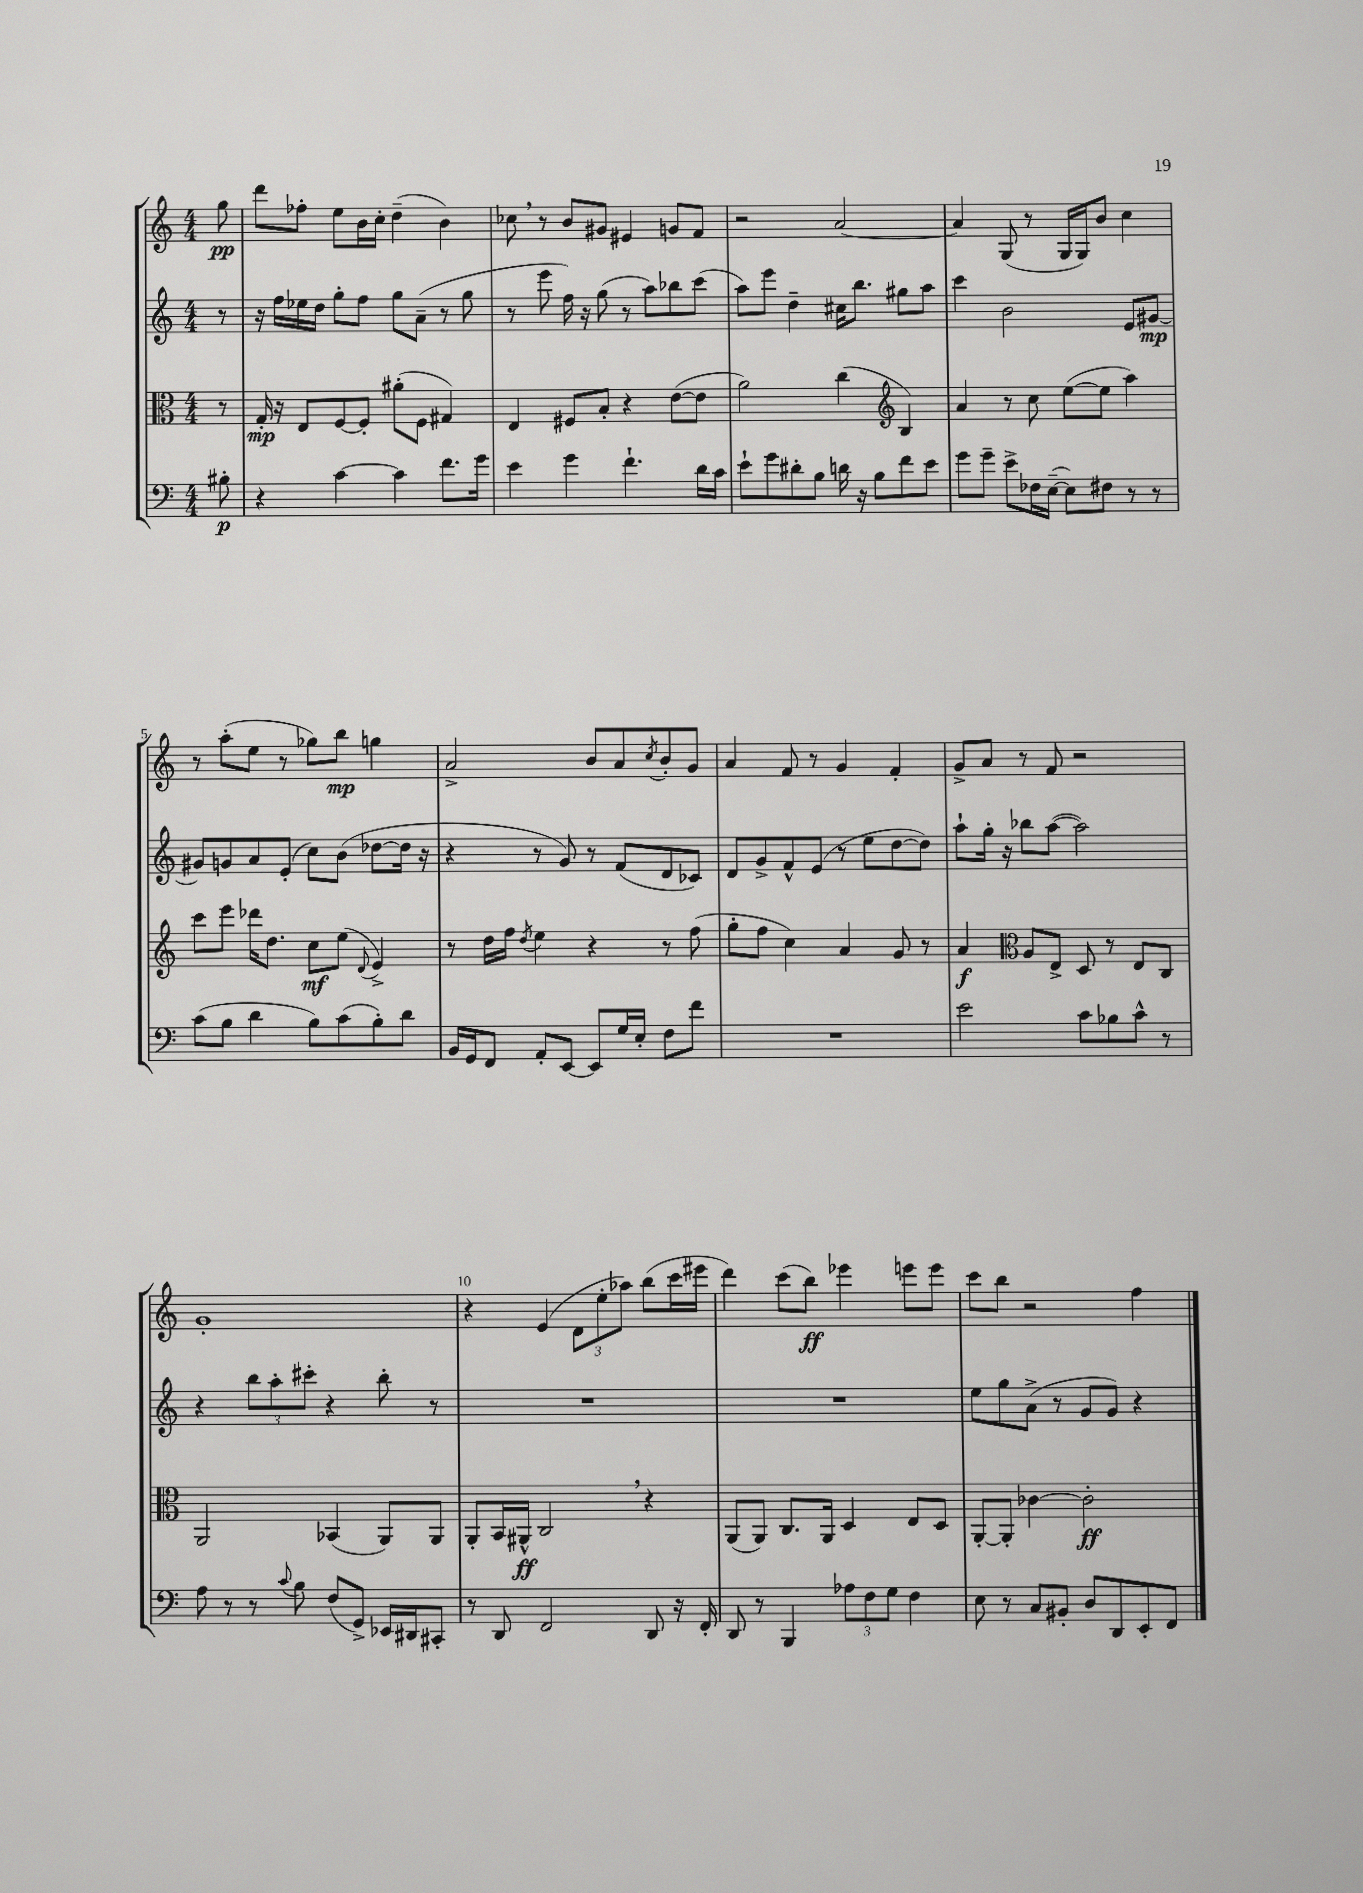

**kern	**kern	**kern	**kern
*staff4	*staff3	*staff2	*staff1
*clefF4	*clefC3	*clefG2	*clefG2
*k[]	*k[]	*k[]	*k[]
*M4/4	*M4/4	*M4/4	*M4/4
8B#'	8r	8r	8gg
=	=	=	=
4r	16G'	16r	8ddd
.	16r	16ff	.
.	8E	16ee-	8ff-'
.	.	16dd	.
[4c	[8F	8gg'	8ee
.	8F']	8ff	16b
.	.	.	16cc'
4c]	(8a#'	8gg	(4dd~
.	8F	(8a~	.
8.f	4G#)	8r	4b)
.	.	8gg	.
16g	.	.	.
=	=	=	=
4e	4E	8r	8cc-
.	.	8eee	8r
4g	8F#	16ff)	8b
.	.	16r	.
.	8B'	(8gg	8g#
4.f`	4r	8r	4e#
.	.	8aa)	.
.	([8e	8bb-	8g
16d	8e]	(8ccc	8f
16c	.	.	.
=	=	=	=
8e`	2a)	8aa)	2r
8g	.	8eee	.
8d#'	.	4dd~	.
8B	.	.	.
16d	(4cc	16cc#	[2a
16r	.	8.bb	.
8B	.	.	.
*	*clefG2	*	*
8f	4B)	8gg#	.
8e	.	8aa	.
=	=	=	=
8g	4a	4ccc	4a]
8g~	.	.	.
8e^	8r	2b	(8G
16F-	8cc	.	8r
([16E~	.	.	.
8E])	([8ee	.	16G
.	.	.	16G)
8F#	8ee]	.	8b
8r	4aa)	8e	4cc
8r	.	[8g#	.
=	=	=	=
(8c	8ccc	8g#]	8r
8B	8eee	8g	(8aa'
4d	16ddd-	8a	8ee
.	8.dd	.	.
.	.	(8e'	8r
8B)	8cc	8cc)	8gg-)
(8c	(8ee	(8b	8bb
.	8qqd	.	.
8B')	4e^)	[8dd-	4gg
8d	.	16dd-]	.
.	.	16r	.
=	=	=	=
16BB	8r	4r	2a^
16GG	.	.	.
8FF	16dd	.	.
.	16ff	.	.
.	8qdd	.	.
8AA'	4ee	8r	.
[8EE	.	8g)	.
8EE]	4r	8r	8b
16G	.	(8f	8a
16E'	.	.	.
.	.	.	8qcc
8F	8r	8d	8b'
8f	(8ff	8c-)	8g
=	=	=	=
1r	8gg'	8d	4a
.	8ff	8g^	.
.	4cc)	8f^^	8f
.	.	(8e	8r
.	4a	8r	4g
.	.	8ee	.
.	8g	[8dd	4f'
.	8r	8dd])	.
=	=	=	=
2e	4a	8aa`	8g^
.	.	16gg'	8a
.	.	16r	.
*	*clefC3	*	*
.	8A	8bb-	8r
.	8E^	([8aa	8f
8c	8D	2aa])	2r
8B-	8r	.	.
8c^^	8E	.	.
8r	8C	.	.
=	=	=	=
8A	2AA	4r	1g'
8r	.	.	.
8r	.	12bb	.
.	.	12aa'	.
8qqc	.	.	.
8B	.	.	.
.	.	12ccc#'	.
(8F	(4BB-	4r	.
8GG^)	.	.	.
16EE-	8AA)	8bb'	.
16DD#	.	.	.
8CC#'	8AA	8r	.
=	=	=	=
8r	8AA'	1r	4r
8DD	16BB	.	.
.	16AA#^^	.	.
2FF	2C	.	(4e
.	.	.	12d
.	.	.	12ee'
.	.	.	12aa-)
8DD	4r	.	(8bb
16r	.	.	16ccc
16FF'	.	.	16eee#
=	=	=	=
8DD	(8AA	1r	4ddd)
8r	8AA)	.	.
4BBB	8.C	.	(8ccc
.	.	.	8bb)
.	16AA	.	.
12A-	4D	.	4eee-
12F	.	.	.
12G	.	.	.
4F	8E	.	8eee
.	8D	.	8eee
=	=	=	=
8E	[8AA'	8ee	8ccc
8r	8AA']	8gg	8bb
8C	[4c-	(8a^	2r
8BB#'	.	8r	.
8D	2c-']	8g	.
8DD	.	8g)	.
8EE'	.	4r	4ff
8FF	.	.	.
==	==	==	==
*-	*-	*-	*-
